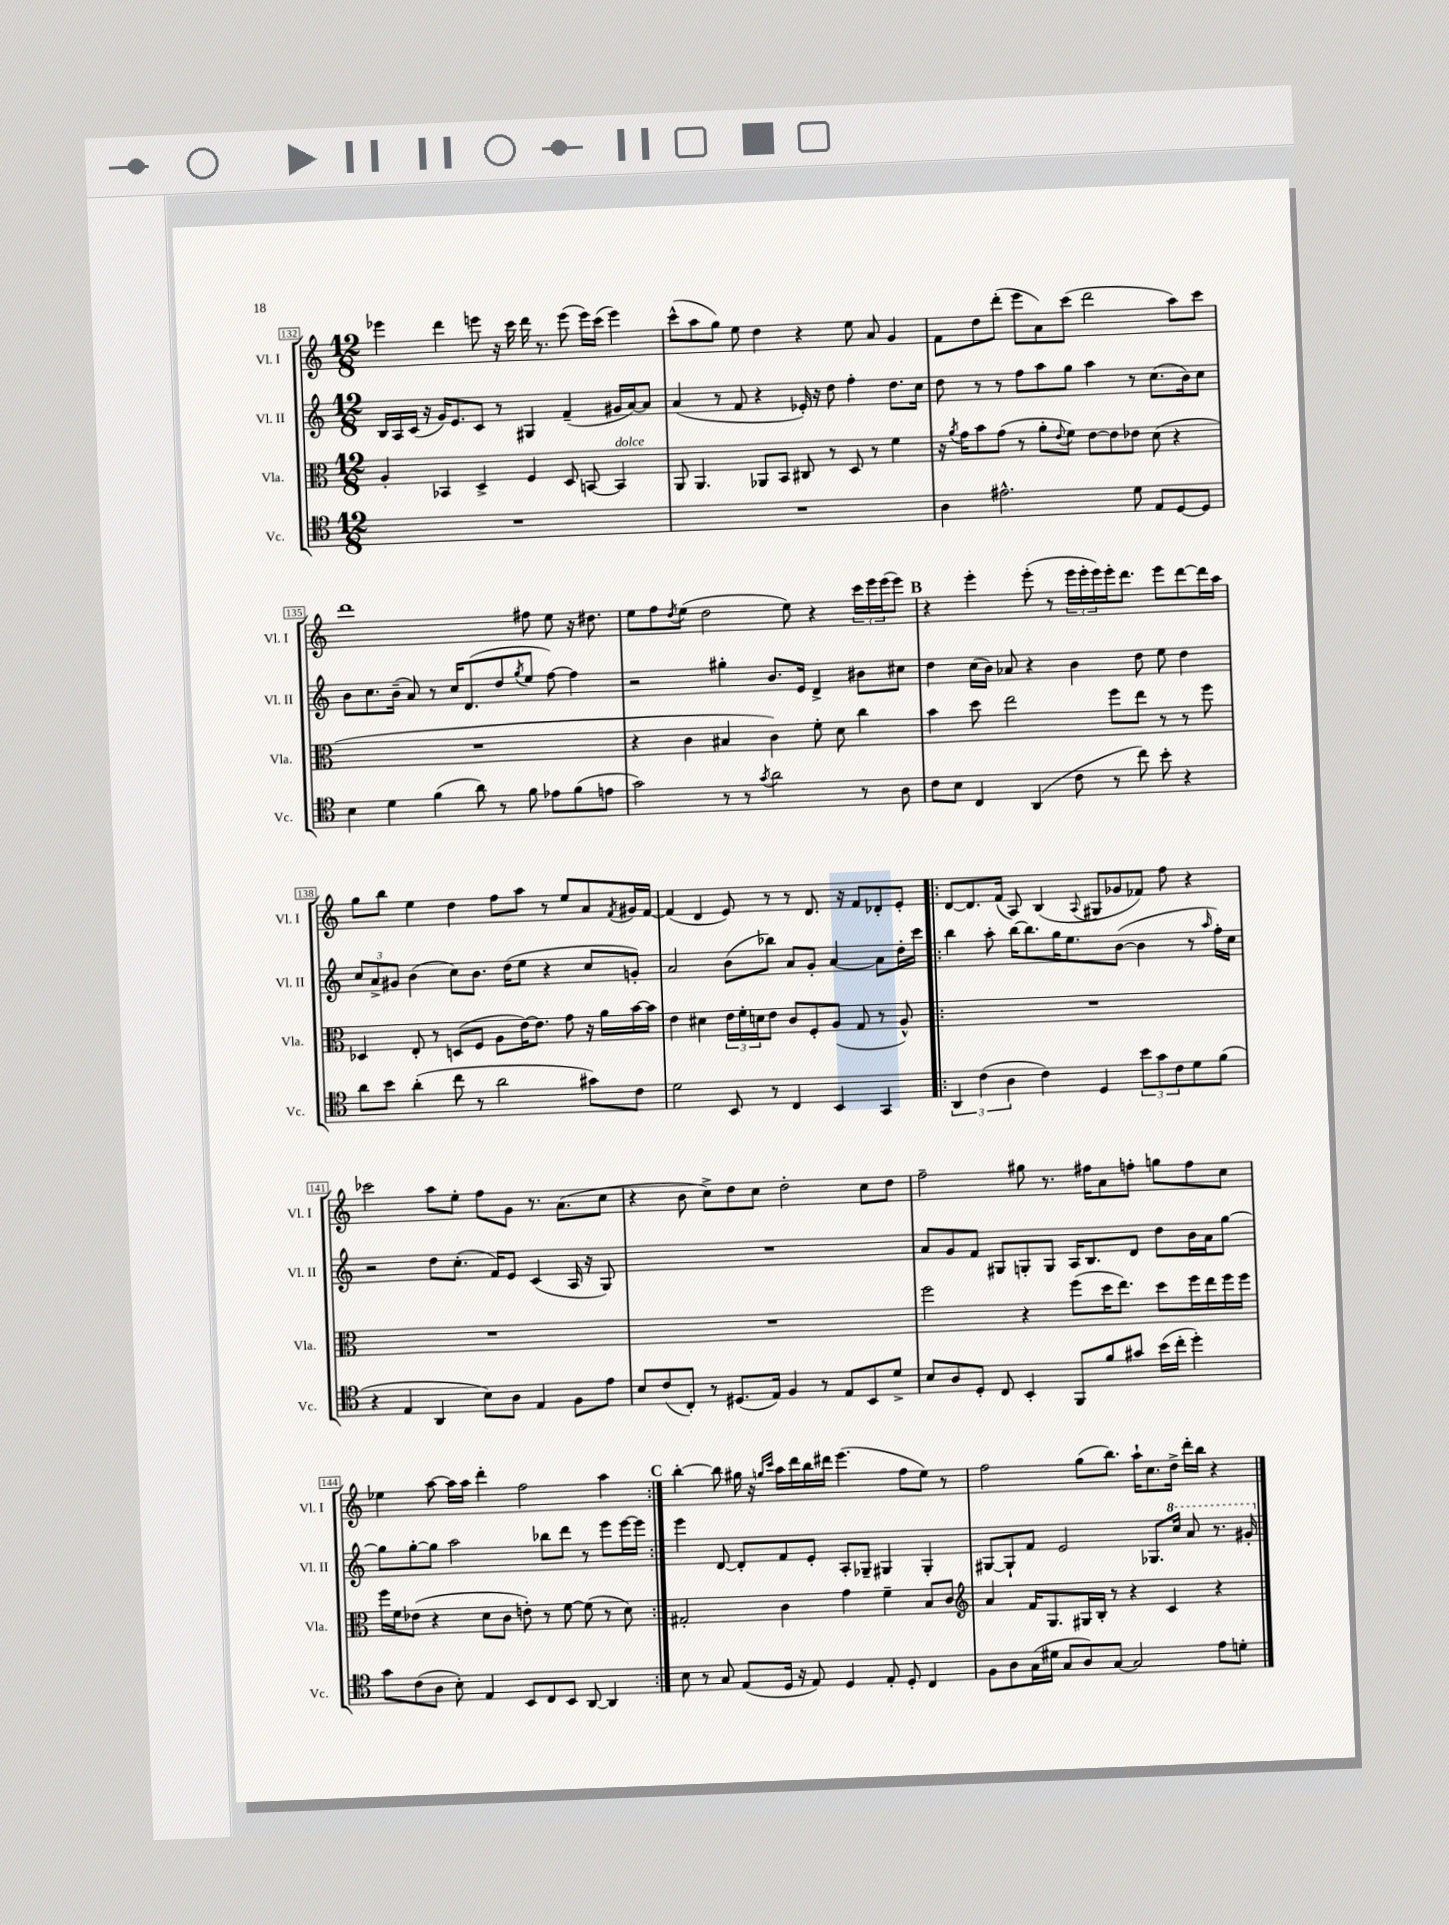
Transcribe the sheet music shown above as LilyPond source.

<<
\new StaffGroup <<
\new Staff = "s0" \with { instrumentName = "Vl. I" shortInstrumentName = "Vl. I" } {
    \clef treble \key c \major \numericTimeSignature \time 12/8
    ees'''4 d'''4 e'''8 r16 c'''16 d'''16 r8. e'''8( e'''16) c'''16( e'''4) |
    c'''8-^( a''8 g''8) e''8 d''4 r4 e''8 a'8 g'4 |
    f'8 d''8 d'''8-.( e'''8 a'8) c'''8( d'''2 a''8) c'''8 |
    d'''1 fis''8 e''8 r16 dis''8. |
    e''8 f''8 \acciaccatura { d''8 } e''8( d''2 e''8) r4 \tuplet 3/2 { c'''16 e'''16 e'''16( } e'''8) |
    \mark \markup { \bold "B" } r4 e'''4-. e'''8-.( r8 \tuplet 3/2 { e'''16 e'''16-. e'''16) } e'''16-. d'''8. e'''8 d'''8~ d'''16 a''16 |
    g''8 b''8 e''4 d''4 f''8 a''8 r8 e''8 a'8 \acciaccatura { f'8 } gis'16 f'16~ |
    f'4( d'4 e'8) r8 r8 d'8. r16 f'8 des'8-. e'8-. |
    \repeat volta 2 { d'8~ d'8. f'16( a8) b4( \appoggiatura { a8 } gis8 ges'8 fes'8) f''8 r4 |
    ces'''2 a''8 e''8-. f''8 g'8 r8. a'8.( c''8 |
    r4 b'8 c''8->) d''8 c''8 d''2-. c''8 d''8 |
    f''2-- gis''8 r8. fis''16 a'8 f''8-. g''8 f''8 c''8 |
    ees''4 a''8~ a''16 a''16 d'''4-. f''2 a''4 | }
    \mark \markup { \bold "C" } b''4~-. b''8 gis''16 r16 \grace { g''16 c'''16 } a''16 d'''16 b''16 dis'''16 e'''4.( f''8 e''8) r8 |
    f''2 g''8( b''8.) a''16-! c''8. d''16-> d'''16-. b''16 r4 \bar "|." |
}
\new Staff = "s1" \with { instrumentName = "Vl. II" shortInstrumentName = "Vl. II" } {
    \clef treble \key c \major \numericTimeSignature \time 12/8
    b16 a16 c'16( r16 g'16) e'8. c'8 r8 gis4 f'4--( gis'16 a'16~) a'8 |
    a'4( r8 f'8 r4 ees'16-.) r16 d''8 f''4-. d''8. c''16 |
    d''8 r8 r8 f''8 a''8 g''8 a''4 r8 c''8.( b'16) c''8 |
    b'8 c''8. b'16--( a'8) r8 c''16 d'8.( d''8 \acciaccatura { g''8 } e''8 f''8~) f''4 |
    r2 gis''4-. b'8. e'16 d'4-> bis'8 cis''8 |
    \mark \markup { \bold "B" } d''4 c''16( b'16) aes'8 r4 b'4 d''8 e''8 d''4 |
    \tuplet 3/2 { c''8 a'8-> gis'8 } b'4( c''8) b'8. d''16( e''8 r4 c''8 g'8-.) |
    a'2 b'8( bes''8) a'8 g'8-. a'4~ a'8 d''16-. c'''16 |
    \repeat volta 2 { b''4 a''8-. b''16~ b''8. g''16 e''8. b'8~( b'4 r8 \grace { a''16 } f''16-.) c''16 |
    r2 d''8 c''8.-.( f'16) e'8 c'4( a16 r16 g8) |
    R1. |
    a'8 g'8 f'8 gis8 g8-. g8 a16 b8. d'8 d''8 b'16 a'16 g''8~ |
    g''8 g''8~-. g''8 a''2 bes''8 d'''8 r8 e'''8 e'''16~ e'''16 | }
    \mark \markup { \bold "C" } e'''4 d'8~ d'8-. f'8 e'8-. a8-. ges8-- gis4 gis4-. |
    gis8~ gis8-! f'8 e'2 ges8. \ottava #1 c'''16 a''8 r8. gis''16-. \ottava #0 \bar "|." |
}
\new Staff = "s2" \with { instrumentName = "Vla." shortInstrumentName = "Vla." } {
    \clef alto \key c \major \numericTimeSignature \time 12/8
    a4-. bes,4 d4-> f4 d8 b,8~ b,4^\markup { \italic "dolce" } |
    a,8 a,4. aes,8 b,8 cis8 r8 d8 r8 f'4 |
    r16 \acciaccatura { a'8 } g'16 b'8 g'8( r8 a'8-. \appoggiatura { e'8 } f'8) e'8~ e'8 ees'8 d'8( r4 |
    R1. |
    r4 c'4 bis4 c'4) f'8-. d'8 c''4 |
    \mark \markup { \bold "B" } b'4 d''8 e''2 f''8 e''8 r8 r8 f''8 |
    des4 e8-. r8 d8( f8 a8 e'16~) e'8. g'8 r16 a'16 b'16~ b'16 |
    e'4 dis'4 \tuplet 3/2 { e'16 f'16-. d'16 } e'8 c'8 f8-. a8( g8 r8 a8-^) |
    \repeat volta 2 { R1. |
    R1. |
    R1. |
    f''2 r4 f''8( d''16 e''8.) d''8 f''16 e''16 f''16 f''16 |
    f''16 f'16 ees'8( r4 d'8 c'8 e'8-.) r8 f'8~ f'8( r8 d'8) | }
    \mark \markup { \bold "C" } gis2-. c'4 g'4 f'4-- b8 c'8 |
    \clef treble a'4 f'16 g8. gis16 b16-. r8 r4 c'4 r4 \bar "|." |
}
\new Staff = "s3" \with { instrumentName = "Vc." shortInstrumentName = "Vc." } {
    \clef tenor \key c \major \numericTimeSignature \time 12/8
    R1. |
    R1. |
    a4 eis'2.-^ d'8 e8 d8~ d8 |
    b4 d'4 f'4( a'8) r8 f'8 ees'8 f'8( e'8 |
    g'2) r8 r8 \acciaccatura { g'8 } a'2 r8 a8 |
    \mark \markup { \bold "B" } c'8 b8 c4 a,4( c'8 r8 c''8) b'8-. r4 |
    a'8 b'8 a'4-.( c''8 r8 a'2 gis'8) c'8 |
    d'2 b,8 r8 c4 b,4 g,4 |
    \repeat volta 2 { \tuplet 3/2 { a,4 c'4( a4 } c'4) d4 \tuplet 3/2 { b'8 g'8 c'8 } d'8 f'8( |
    r4 e4 a,4 b8) a8 e4 f8 e'8 |
    b8 c'8( c8-.) r8 dis8.( e16) f4 r8 e8 b,8 d'8-> |
    b8 a8 d8-. c8 b,4-. f,8 f'8 gis'8 b'16( c''16-. d''4-.) |
    g'8 c'8( a8 b8-.) e4 b,8 c8 b,8 a,8~ a,4 | }
    \mark \markup { \bold "C" } b8 r8 g8 e8( d16 r16 e8) d4 e8-. d8-. c4 |
    f8 a8 g16( dis'16 g8 a8) g8~ g2 e'8 d'8-. \bar "|." |
}
>>
>>
\layout { \context { \Score currentBarNumber = #132 \override BarNumber.stencil = #(make-stencil-boxer 0.1 0.3 ly:text-interface::print) } }
